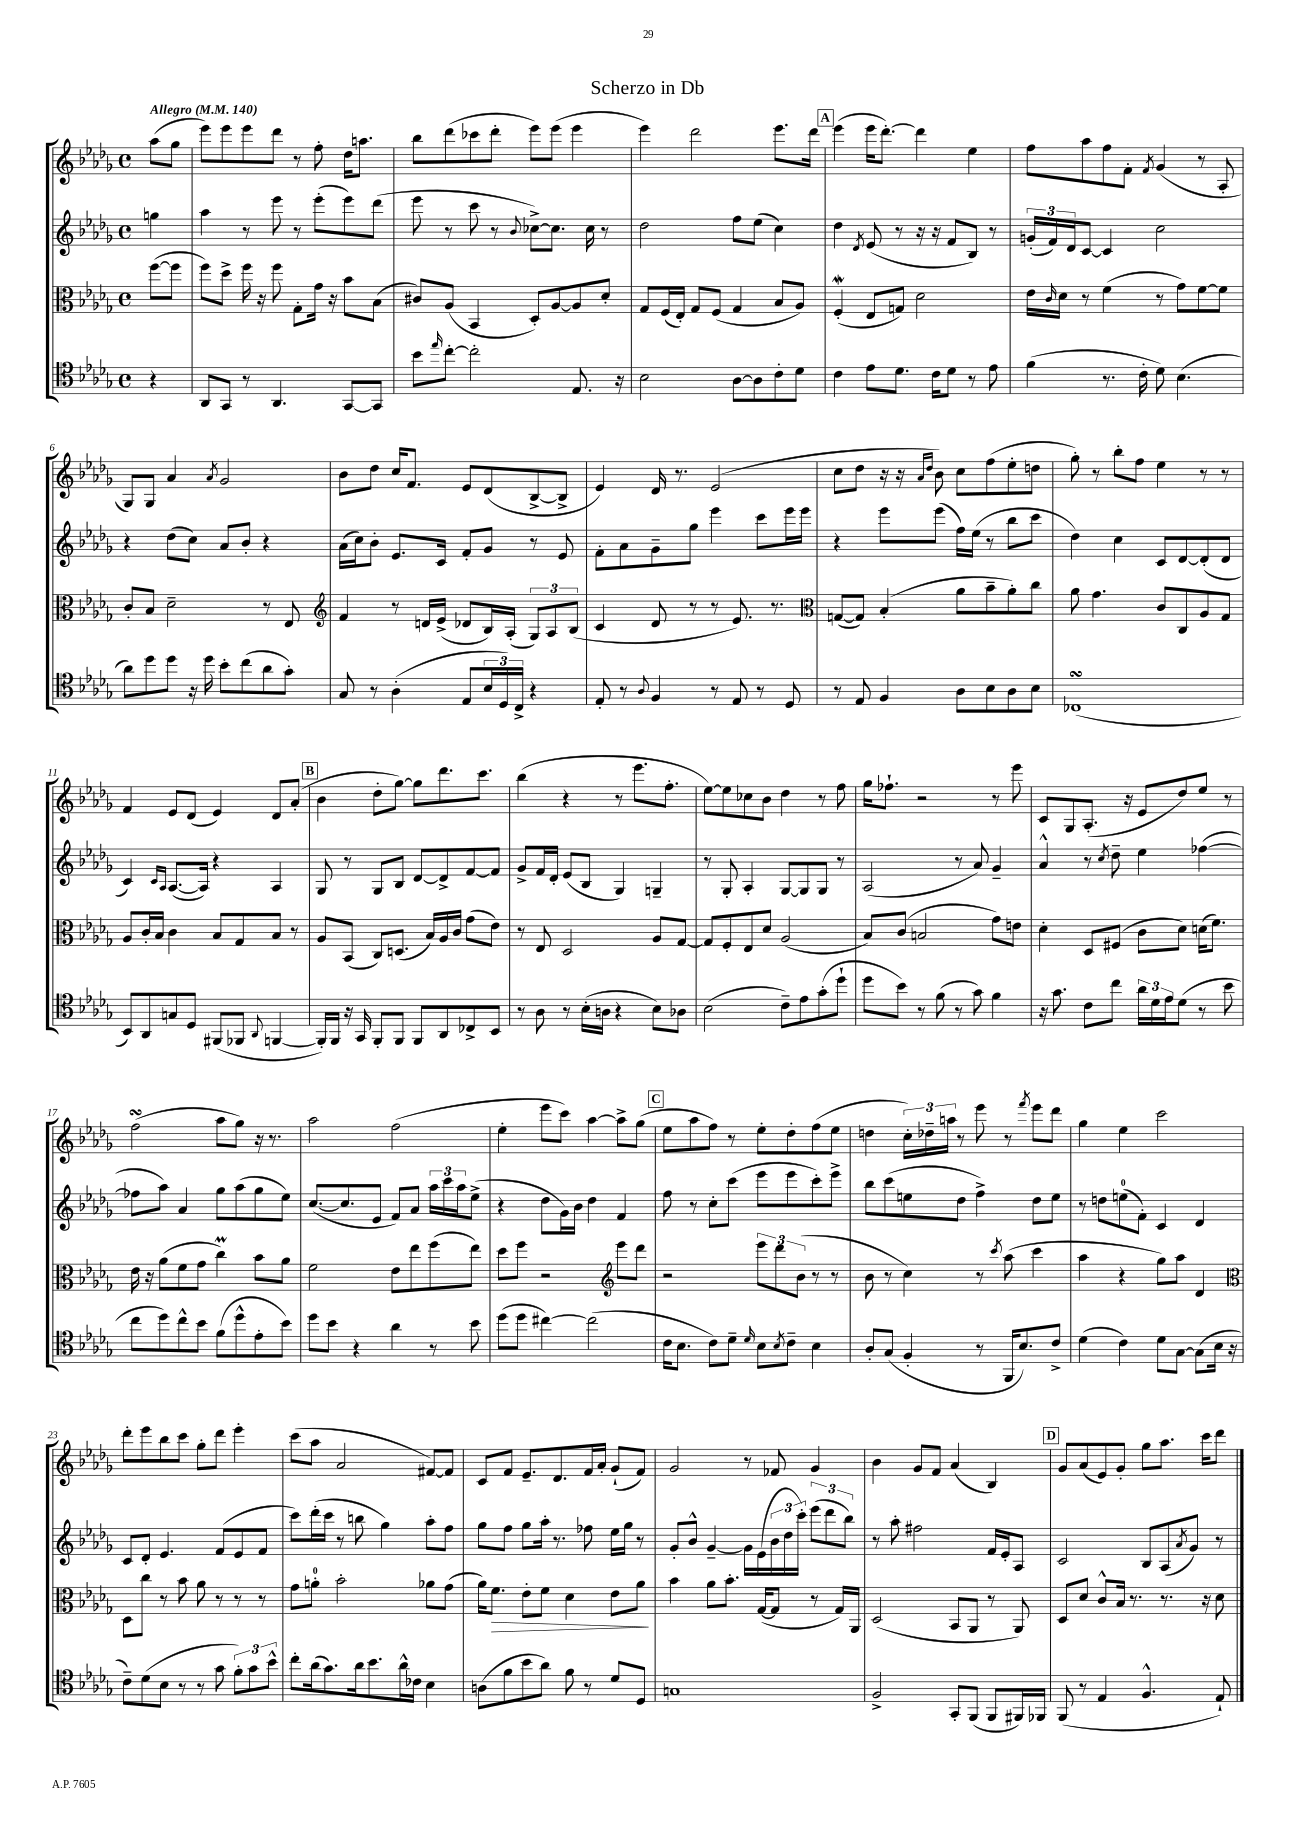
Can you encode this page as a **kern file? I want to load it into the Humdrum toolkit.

**kern	**kern	**kern	**kern
*staff4	*staff3	*staff2	*staff1
*clefC4	*clefC3	*clefG2	*clefG2
*k[b-e-a-d-g-]	*k[b-e-a-d-g-]	*k[b-e-a-d-g-]	*k[b-e-a-d-g-]
*M4/4	*M4/4	*M4/4	*M4/4
*met(c)	*met(c)	*met(c)	*met(c)
*MM140	*MM140	*MM140	*MM140
4r	([8ff	4gg	(8aa-
.	8ff]	.	8gg-
=	=	=	=
8AA-	8ff)	4aa-	8eee-)
8GG-	8dd-^	.	8eee-
8r	16ff	8r	8eee-
.	16r	.	.
4.AA-	8ff	8eee-	8ddd-
.	8G-'	8r	8r
.	16g-	(8eee-'	8ff'
.	16r	.	.
[8GG-	8b-	8eee-)	16dd-
.	.	.	8.aa
8GG-]	(8B-	(8ddd-	.
=	=	=	=
8b-	8c#)	8eee-	8bb-
16qqee-	.	.	.
[8cc'	(8A-	8r	(8ddd-
2cc']	4BB-	8ccc	8ccc-
.	.	8r	8ddd-'
.	.	8qqb-	.
.	8D-')	[8cc-^)	8eee-)
.	[8A-	8.cc-]	(8eee-
8.E-	8A-]	.	4eee-
.	.	16cc-	.
.	8d-'	8r	.
16r	.	.	.
=	=	=	=
2B-	8G-	2dd-	4eee-)
.	(16F	.	.
.	16E-')	.	.
.	8G-	.	2ddd-
.	(8F	.	.
[8A-	4G-	8ff	.
8A-]	.	(8ee-	.
8c'	8B-	4cc)	8.eee-
8d-	8A-)	.	.
.	.	.	16ddd-
=	=	=	=
4c	(4F'	4dd-	(4eee-
.	.	8qd-	.
8e-	8E-	(8e-	16eee-
.	.	.	[8.ddd-')
8.d-	8G)	8r	.
.	2d-	16r	4ddd-]
16c	.	16r	.
8d-	.	8f	.
8r	.	8B-)	4ee-
8e-	.	8r	.
=	=	=	=
(4f	16e-	(24g'	8ff
.	.	24f)	.
.	16qqc	.	.
.	16d-	.	.
.	.	24d-	.
.	8r	[8c	8aa-
8.r	(4f	4c]	8ff
.	.	.	8f'
16c'	.	.	.
.	.	.	8qf
8d-)	8r	2cc	(4g-
(4.B-	8g-)	.	.
.	[8f	.	8r
.	8f]	.	8A-'
=	=	=	=
8a-)	8c'	4r	8G-)
8dd-	8B-	.	8G-
8dd-	2d-~	(8dd-	4a-
16r	.	8cc)	.
16dd-	.	.	.
.	.	.	8qa-
8b-'	.	8a-	2g-
(8cc	.	8b-'	.
8a-	8r	4r	.
8g-')	8E-	.	.
=	=	=	=
*	*clefG2	*	*
8G-	4f	(16a-	8b-
.	.	16cc)	.
8r	.	8b-'	8dd-
(4A-'	8r	8.e-	16cc
.	.	.	8.f
.	16d	.	.
.	(16e-^	16c	.
8E-	8d-	8f'	8e-
24B-	16B-)	8g-	(8d-
24D-)	.	.	.
.	(16A-'	.	.
24C^	.	.	.
4r	12G-)	8r	[8B-^
.	12A-	.	.
.	.	8e-	8B-^]
.	(12B-	.	.
=	=	=	=
8E-'	4c	8f'	4e-)
8r	.	8a-	.
8qqA-	.	.	.
4F	8d-	8g-~	16d-
.	.	.	8.r
.	8r	8gg-	.
8r	8r	4eee-	(2e-
8E-	8.e-)	.	.
8r	.	8ccc	.
.	8.r	.	.
8D-	.	16eee-	.
.	.	16eee-	.
=	=	=	=
*	*clefC3	*	*
8r	([8G	4r	8cc
8E-	8G])	.	8dd-
4F	(4B-'	8eee-	16r
.	.	.	16r
.	.	.	16qqa-
.	.	.	16qqdd-
.	.	(8eee-	8b-)
8A-	8a-	16ff)	8cc
.	.	(16ee-	.
8B-	8b-~	8r	(8ff
8A-	8a-')	8bb-	8ee-'
8B-	8cc	8ccc	8dd
=	=	=	=
(1C-	8a-	4dd-)	8gg-')
.	4.g-	.	8r
.	.	4cc	8bb-'
.	.	.	8ff
.	8c	8c	4ee-
.	8C	[8d-	.
.	8A-	(8d-']	8r
.	8G-	8d-	8r
=	=	=	=
8BB-)	8A-	4c)	4f
8AA-	16c'	.	.
.	16B-	.	.
.	.	16qqc	.
.	.	16qqA-	.
8G	4c	([8.A-	8e-
8D-	.	.	(8d-
.	.	16A-])	.
(8FF#	8B-	4r	4e-)
8FF-	8G-	.	.
8qqAA-	.	.	.
[4FF	8B-	4A-	8d-
.	8r	.	(8a-'
=	=	=	=
16FF'])	8A-	8G-	4b-
16FF	.	.	.
16r	(8BB-	8r	.
16GG-	.	.	.
8FF'	8C)	8G-	8dd-'
8FF	(8.D	8B-	[8gg-)
8FF	.	[8d-	8gg-]
.	16B-)	.	.
8AA-	16A-	8d-^]	8.ddd-
.	16c	.	.
8C-^	(8g-	[8f	.
.	.	.	8.ccc
8BB-	8e-)	8f]	.
=	=	=	=
8r	8r	8g-^	(4bb-
8A-	8E-	16f	.
.	.	16d-'	.
8r	2D-	(8e-	4r
(16B-'	.	8B-	.
16A	.	.	.
4r	.	4G-)	8r
.	.	.	8.eee-
8B-)	8A-	4G~	.
.	.	.	8.ff'
8A-	[8G-	.	.
=	=	=	=
(2B-	8G-]	8r	[8ee-)
.	8F'	8G-'	8ee-]
.	8E-	4A-'	8cc-
.	8d-	.	8b-
8c~)	(2A-	[8G-	4dd-
8e-	.	8G-]	.
(8g-'	.	8G-	8r
8dd-`	.	8r	8ff
=	=	=	=
8dd-	8B-)	(2A-	16gg-
.	.	.	8.ff-`
8b-)	(8c	.	.
8r	2B	.	2r
(8f	.	.	.
8r	.	8r	.
8g-)	.	8a-)	.
4f	8g-)	4g-~	8r
.	8e	.	8eee-
=	=	=	=
16r	4d-'	4a-^^	8c
8.g-	.	.	.
.	.	.	8G-
8c	8D-	8r	(8.A-'
.	.	8qcc	.
8cc	(8F#	8dd-~	.
.	.	.	16r
24a-	8c	4ee-	8e-
24d-	.	.	.
24e-	.	.	.
(8d-	8d-)	.	8dd-)
8r	(16d	([4ff-	8ee-
.	8.f)	.	.
8b-	.	.	8r
=	=	=	=
8cc	16e-	8ff-]	(2ff
.	16r	.	.
8dd-)	(8a-	8aa-)	.
8cc^^	8f	4a-	.
8b-	8g-	.	.
(8f	4cc)	8gg-	8aa-
8dd-^^	.	(8aa-	8gg-)
8e-'	8b-	8gg-	16r
.	.	.	8.r
8b-)	8a-	8ee-)	.
=	=	=	=
8dd-	2f	([8.cc	2aa-
8b-	.	.	.
.	.	8.cc]	.
4r	.	.	.
.	.	8e-	.
4a-	8e-	8f)	(2ff
.	8ee-	8a-	.
8r	(8ff	24aa-	.
.	.	24ccc	.
.	.	24aa-	.
8b-	8ee-)	(8ee-^	.
=	=	=	=
(8dd-	8dd-	4r	4ee-'
8dd-	8ff	.	.
[4cc#)	2r	8dd-	8eee-
.	.	16g-)	8ccc)
.	.	16b-	.
(2cc#]	.	4dd-	[4aa-
*	*clefG2	*	*
.	8eee-	4f	8aa-^]
.	8ddd-	.	(8gg-
=	=	=	=
16c	2r	8ff	8ee-
8.B-	.	.	.
.	.	8r	8aa-
8c)	.	8cc'	8ff)
8d-~	.	(8ccc	8r
16qqd-	.	.	.
8B-	12eee-	8eee-	8ee-'
.	12ddd-	.	.
8qB-	.	.	.
8c~	.	8eee-	8dd-'
.	(12b-	.	.
4B-	8r	8ccc')	(8ff
.	8r	8eee-^	8ee-
=	=	=	=
8A-'	8b-	8bb-	4dd
(8G-	8r	(8ccc	.
4F'	4cc)	8ee	24cc')
.	.	.	24dd-~
.	.	.	24aa
.	.	8dd-	8r
8r	8r	4ff^)	8eee-
.	8qccc	.	.
16FF	(8aa-	.	8r
8.B-)	.	.	.
.	.	.	8qfff
.	4ccc	8dd-	8eee-
8c^	.	8ee	8ddd-
=	=	=	=
(4d-	4aa-	8r	4gg-
.	.	8dd	.
4c)	4r	(8ee	4ee-
.	.	8f')	.
8d-	8gg-)	4c	2ccc
[8G-	8aa-	.	.
(8G-]	4d-	4d-	.
16B-	.	.	.
16r	.	.	.
=	=	=	=
*	*clefC3	*	*
8c~)	8D-	8c	8ddd-'
(8d-	8cc	8d-'	8eee-
8B-	8r	4.e-	8bb-
8r	8b-	.	8ccc
8r	8a-	.	8gg-'
8g-	8r	(8f	8ddd-
12f')	8r	8e-	4eee-'
12g-	.	.	.
.	8r	8f	.
12b-^^	.	.	.
=	=	=	=
8cc'	8g-	8ccc)	(8ccc
(16a-	8a'	(16ddd-'	8aa-
8.g-)	.	16ccc	.
.	2b-'	8r	2a-
16a-	.	8bb	.
8.b-	.	.	.
.	.	4gg-)	.
16a-^^	.	.	.
16c-	.	.	.
4B-	8a-	8aa-'	[8f#)
.	(8g-	8ff	8f#]
=	=	=	=
(8A	16a-)	8gg-	8c
.	8.f	.	.
8f	.	8ff	8f
8b-	8e-'	8gg-	8.e-~
8a-)	8f	16aa-'	.
.	.	8.r	8.d-
8f	4d-	.	.
8r	.	8ff-	16f
.	.	.	16a-'
8d-	8e-	16ee-	(8g-`
.	.	16gg-	.
8D-	8a-	8r	8f)
=	=	=	=
1G	4b-	8g-'	2g-
.	.	8b-^^	.
.	8a-	[4g-~	.
.	8.b-'	.	.
.	.	16g-]	8r
.	([16G-	(16e-	.
.	8G-]	24b-	8f-
.	.	24dd-	.
.	.	24ccc')	.
.	8r	(12eee-	4g-
.	.	12ddd-	.
.	16G-)	.	.
.	.	12bb-)	.
.	16AA-	.	.
=	=	=	=
2F^	(2D-	8r	4b-
.	.	8aa-'	.
.	.	2ff#	8g-
.	.	.	8f
8GG-'	8BB-	.	(4a-
(8FF	8AA-	.	.
8FF	8r	16f	4B-)
.	.	16e-'	.
16FF#)	8AA-)	8A-	.
16FF-	.	.	.
=	=	=	=
(8FF	8D-	2c	8g-
8r	8d-	.	(8a-
4E-	8c^^	.	8e-)
.	16B-	.	8g-'
.	8.r	.	.
4.F^^	.	8B-	8gg-
.	8.r	(8A-	8.aa-
.	.	8qa-	.
.	.	8g-)	.
.	16r	.	16ccc
8E-`)	8d-	8r	8ddd-
==	==	==	==
*-	*-	*-	*-
